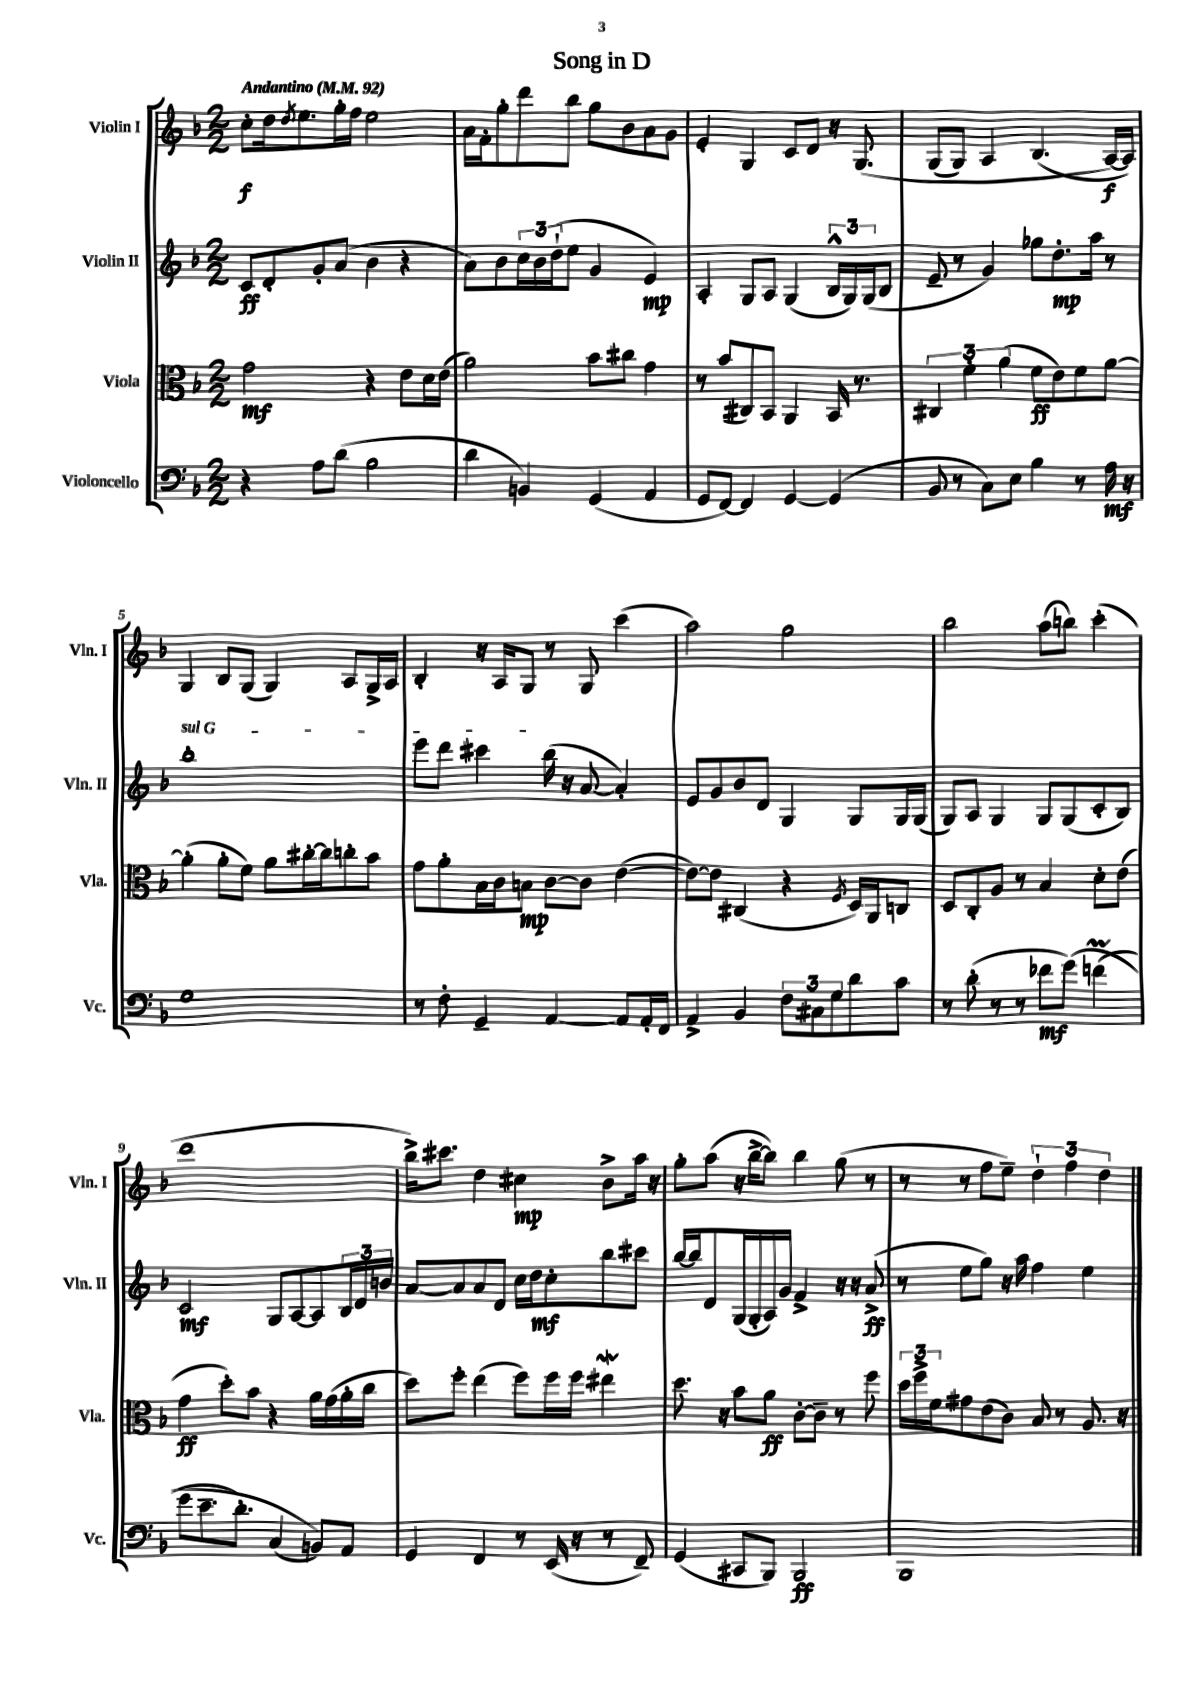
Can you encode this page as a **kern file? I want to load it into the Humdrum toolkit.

**kern	**kern	**kern	**kern
*staff4	*staff3	*staff2	*staff1
*clefF4	*clefC3	*clefG2	*clefG2
*k[b-]	*k[b-]	*k[b-]	*k[b-]
*M2/2	*M2/2	*M2/2	*M2/2
*MM92	*MM92	*MM92	*MM92
4r	2g	8c	8cc'
.	.	8d'	16dd
.	.	.	8qdd
.	.	.	8.ee
8A	.	8g'	.
(8d	.	(8a	16gg'
.	.	.	16ff
2B-	4r	4b-	2ee
.	8e	4r	.
.	16d	.	.
.	(16e	.	.
=	=	=	=
4d	2a)	8a)	16a
.	.	.	16f'
.	.	8b-	8gg'
4BB)	.	24cc	8ddd
.	.	24b-	.
.	.	(24dd`	.
.	.	8ee	8bb-
(4GG	8b-	4g	8gg
.	8cc#	.	8b-
4AA	4g	4e)	8a
.	.	.	8g
=	=	=	=
8GG	8r	4A'	4e'
[8FF)	(8b-	.	.
4FF]	8C#)	8G	4G
.	8BB-	8A	.
[4GG	4AA	(4G	8c
.	.	.	8d
(4GG]	16BB-	24B-^^	16r
.	.	24G)	.
.	8.r	.	&(8.G
.	.	(24G	.
.	.	8B-	.
=	=	=	=
8BB-	6C#	8e~	(8G
8r	.	8r	8G)
.	6f'	.	.
8C)	.	4g)	4A
.	(6a	.	.
8E	.	.	.
4B-	8f	8gg-	(4.B-
.	8e)	8.dd'	.
8r	8f	.	.
.	.	16aa	.
16A	[8a	8r	[16A&)
16r	.	.	16A])
=	=	=	=
1G	(4a']	1bb-'	4G
.	8a'	.	8B-
.	8f)	.	(8G
.	8a	.	4G)
.	[16cc#'	.	.
.	16cc#]	.	.
.	8cc'	.	8A
.	8b-	.	16G^
.	.	.	16A
=	=	=	=
8r	8g	8eee	4B-'
8F'	8a'	8ddd	.
4GG~	16B-	4ccc#	16r
.	16c	.	16A
.	8B	.	8G
[4AA	[8c	(16bb-	8r
.	.	16r	.
.	8c]	[8a	8G
8AA]	([4e	4a'])	(4ccc
16AA'	.	.	.
16FF	.	.	.
=	=	=	=
4AA^	8e_)	8e	2aa)
.	8e]	8g	.
4BB-	(4C#	8b-	.
.	.	8d	.
12F	4r	4G	2gg
12C#	.	.	.
12G	.	.	.
.	8qF	.	.
8d	16D)	8G	.
.	16AA	.	.
8c	8C	16G	.
.	.	(16G	.
=	=	=	=
8r	8D	8G)	2bb-
(8d'	8C'	8A	.
8r	8A	4G	.
8r	8r	.	.
8f-	4B-	8G	(8aa
&(8g)	.	(8G	8bb)
(4f	8d'	8c'	(4ccc'
.	(8e	8B-)	.
=	=	=	=
8g	4g	2c	1ddd
8.e~	.	.	.
.	8dd')	.	.
8.d')	.	.	.
.	8b-	.	.
(4C	4r	8G	.
.	.	[8A	.
8BB)&)	16a	8A]	.
.	(16g	.	.
8AA	16a'	24B-	.
.	.	24d	.
.	16cc	.	.
.	.	24b	.
=	=	=	=
4GG	8dd)	[8a	16bb-^)
.	.	.	8.ccc#
.	8ff'	8a]	.
4FF	(4ee	8a	4dd
.	.	8d	.
8r	8ff)	16cc	4cc#
.	.	16dd	.
(16EE	16ff	8cc'	.
16r	16ff	.	.
8r	4ee#	8bb-	8b-^
8FF~)	.	8ccc#	16aa
.	.	.	16r
=	=	=	=
(4GG	8.dd	[16bb-	8gg'
.	.	16bb-]	.
.	.	8d	(8aa
.	16r	.	.
8CC#	8b-	(16G	16r
.	.	16G'	[16bb-^
8BBB-)	8a	16A)	8bb-])
.	.	16g	.
2BBB-	[8c'	4f^	4bb-
.	8c~]	.	.
.	8r	16r	(8gg
.	.	16r	.
.	8ff	(8a^	8r
=	=	=	=
1BBB-	24dd	8r	8r
.	24ff^	.	.
.	24f	.	.
.	8g#	8ee	8r
.	(8e	8gg)	8ff
.	8c)	16r	8ee~)
.	.	16aa	.
.	8B-	4ff	6dd`
.	8r	.	.
.	.	.	6ff
.	8.A	4ee	.
.	.	.	6dd
.	16r	.	.
==	==	==	==
*-	*-	*-	*-
